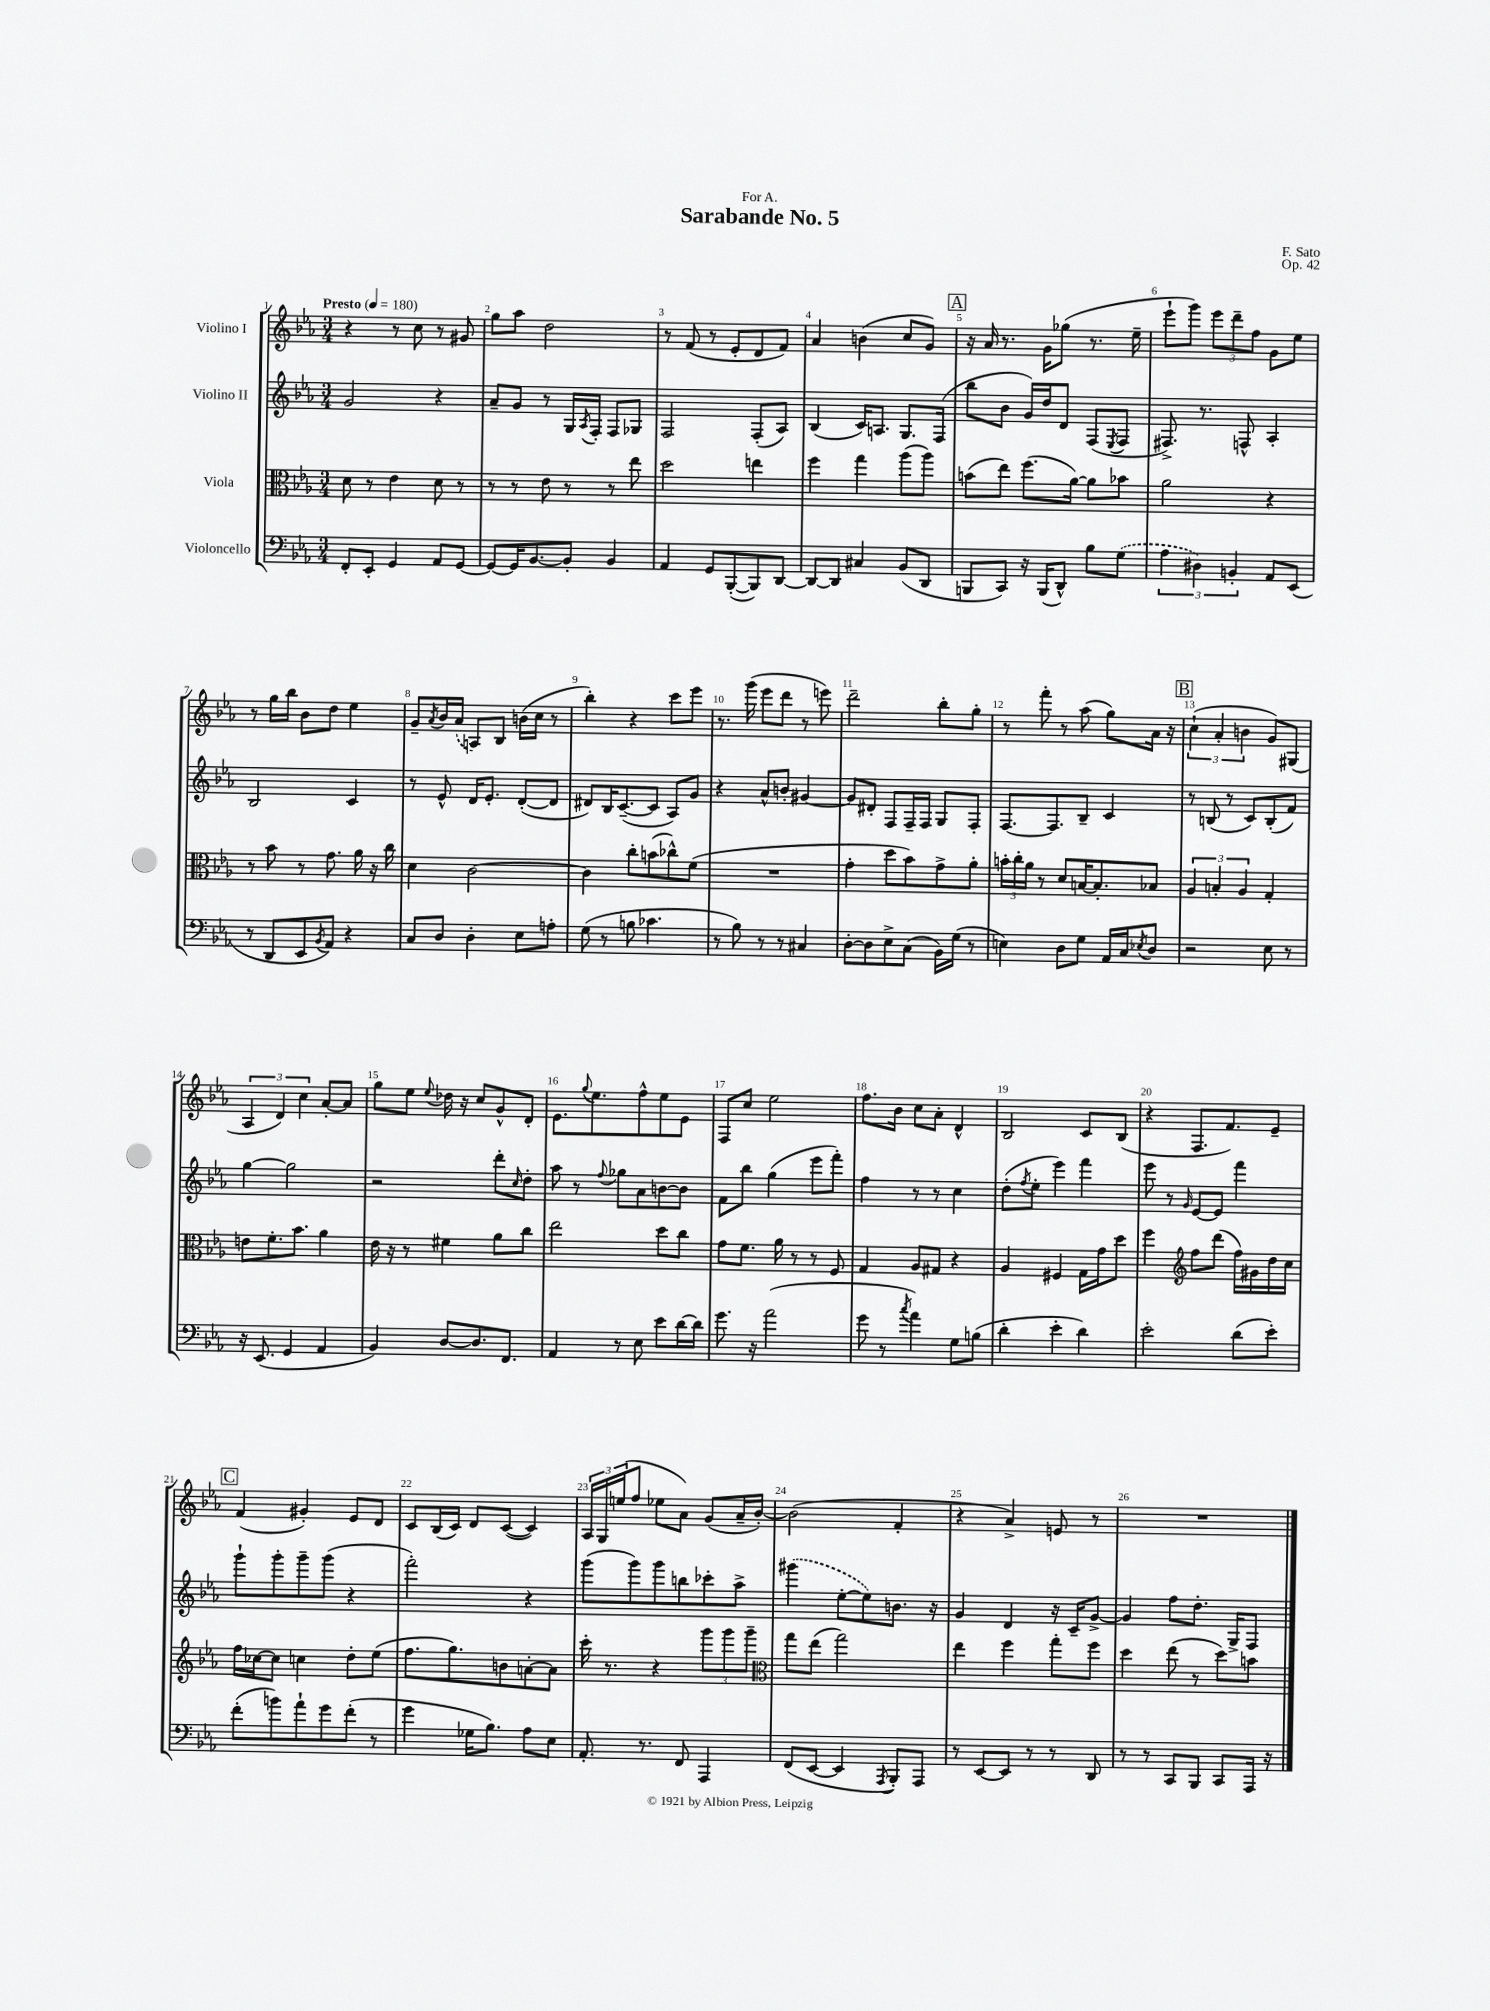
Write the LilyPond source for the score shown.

\header { title = "Sarabande No. 5" composer = "F. Sato" dedication = "For A." opus = "Op. 42" }
<<
\new StaffGroup <<
\new Staff = "s0" \with { instrumentName = "Violino I" } {
    \clef treble \key ees \major \numericTimeSignature \time 3/4 \tempo "Presto" 4 = 180
    r4 r8 c''8 r8 gis'8 |
    g''8 aes''8 d''2 |
    r8 f'8( r8 ees'8-. d'8 f'8) |
    aes'4 b'4( c''8 g'8) |
    \mark \markup { \box "A" } r16 aes'16 r8. g'16 ges''8( r8. ees''16-- |
    ees'''8-! g'''8) \tuplet 3/2 { ees'''8 d'''8-- f''8 } g'8 ees''8 |
    r8 g''16 bes''16 bes'8 d''8 ees''4 |
    g'8-- \acciaccatura { aes'8 } bes'16 \once \slurDashed aes'16( a8) bes8 b'16( c''16 r8 |
    bes''4-.) r4 c'''8 ees'''8 |
    r8. g'''16( ees'''8 d'''8 r8 e'''8) |
    d'''2-- bes''8-. g''8-. |
    r8 f'''8-. r8 aes''8( g''8) aes'16 r16 |
    \mark \markup { \box "B" } \tuplet 3/2 { c''4-!( aes'4-. b'4 } g'8) gis8( |
    \tuplet 3/2 { aes4 d'4) c''4 } aes'8~-. aes'8 |
    g''8 ees''8 \appoggiatura { ees''8 } des''16 r16 c''8 g'8-^ d'8-. |
    ees'8. \appoggiatura { g''8 } ees''8. f''8-^ ees''8 ees'8 |
    f8 c''8 ees''2 |
    f''8. bes'16 c''8 aes'8-. d'4-^ |
    bes2 c'8 bes8( |
    r4 f8. f'8.) ees'8-- |
    \mark \markup { \box "C" } f'4( gis'4-.) ees'8 d'8 |
    c'8 bes16( c'16) d'8 c'8~( c'4) |
    \tuplet 3/2 { aes16 g16 e''16( } f''8 ees''8 aes'8) g'8( aes'16-- bes'16~-.) |
    bes'2( f'4-. |
    r4 aes'4->) e'8 r8 |
    R2. \bar "|." |
}
\new Staff = "s1" \with { instrumentName = "Violino II" } {
    \clef treble \key ees \major \numericTimeSignature \time 3/4
    g'2 r4 |
    aes'8-- g'8 r8 g16 \acciaccatura { aes8 } f16-. f8 ges8 |
    f2 f8-.( aes8) |
    bes4( c'16) a8. g8. f16( |
    \mark \markup { \box "A" } bes''8 bes'8 g'16) d''16 d'8 f8( \acciaccatura { ees8 } f8 |
    fis8.->) r8. f8-^ aes4-. |
    bes2 c'4 |
    r8 ees'8-^ d'16 ees'8.-. d'8~-.( d'8 |
    dis'8) bes16 c'8.~--( c'8 aes8) g'8 |
    r4 aes'8-^ b'8-. gis'4~ |
    gis'8 dis'8-. f8 f16-- f16 g8 f8-. |
    f8.~ f8. bes8-- c'4 |
    \mark \markup { \box "B" } r8 b8( r8 c'8) b8-.( f'8) |
    g''4~ g''2 |
    r2 d'''8-. \grace { c''16 } d''8-. |
    aes''8 r8 \appoggiatura { f''8 } ges''8 aes'8 b'8~ b'8 |
    f'8 bes''8 g''4( ees'''8 f'''8-.) |
    f''4 r8 r8 c''4 |
    d''8-.( \acciaccatura { f''8 } ees''8-. ees'''4) f'''4 |
    ees'''8 r8 \grace { g'16 } ees'8~ ees'8 f'''4 |
    \mark \markup { \box "C" } g'''8-! g'''8-. g'''8-- g'''8( r4 |
    f'''2-.) r4 |
    g'''8( g'''8) g'''8 b''8 ces'''8-. aes''8-> |
    \once \slurDashed gis'''4( ees''8~-. ees''8) b'8. r16 |
    g'4 d'4 r16 c'16-- g'8~-> |
    g'4 f''8 d''8.-. g16-> f8 \bar "|." |
}
\new Staff = "s2" \with { instrumentName = "Viola" } {
    \clef alto \key ees \major \numericTimeSignature \time 3/4
    d'8 r8 ees'4 d'8 r8 |
    r8 r8 ees'8 r8 r8 ees''8 |
    d''2 e''4 |
    f''4 g''4 aes''8( aes''8) |
    \mark \markup { \box "A" } b'8( ees''8) f''8.( aes'16~) aes'8 bes'8 |
    aes'2 r4 |
    r8 bes'8 r8 g'8. aes'16 r16 c''16 |
    d'4 c'2~ |
    c'4 c''8-. b'8( ces''8-^) f'8( |
    R2. |
    g'4-. d''8 bes'8) g'8-> aes'8-. |
    \tuplet 3/2 { b'16-. c''16-. aes'16 } r8 d'8 b16~ b8.-. bes8 |
    \mark \markup { \box "B" } \tuplet 3/2 { aes4 b4-. aes4 } g4-. |
    e'8 f'8.-. bes'8. aes'4 |
    ees'16 r16 r8 fis'4 aes'8 c''8 |
    ees''2 d''8 c''8 |
    g'8 f'8. aes'16 r8 r8 f8 |
    g4 aes8 gis8 r4 |
    aes4 fis4 g16 g'16 d''8 |
    f''4 \clef treble f''8 d'''8( f''16) gis'16 d''16 c''16 |
    \mark \markup { \box "C" } f''16 ces''16~ ces''8 c''4 d''8-. ees''8( |
    f''8. g''8.) b'8 a'8~-. a'8 |
    c'''16-. r8. r4 \tuplet 3/2 { g'''8 g'''8 g'''8-- } |
    \clef alto g''8 ees''8( g''2) |
    ees''4 f''4 g''8-. f''8 |
    d''4 ees''8( r8 d''8) b'8 \bar "|." |
}
\new Staff = "s3" \with { instrumentName = "Violoncello" } {
    \clef bass \key ees \major \numericTimeSignature \time 3/4
    f,8-. ees,8-. g,4 aes,8 g,8~ |
    g,8~ g,16 bes,8.~ bes,8-. bes,4 |
    aes,4 g,8 bes,,8~-.( bes,,8) d,8~ |
    d,8~ d,8 cis4 bes,8( d,8 |
    \mark \markup { \box "A" } b,,8 c,8) r16 b,,16( d,8-^) bes8 \once \slurDashed g8( |
    \tuplet 3/2 { aes4 dis4) b,4-. } aes,8 ees,8( |
    r8 d,8 ees,8 \acciaccatura { bes,8 } aes,8) r4 |
    c8 d8 d4-. ees8 a8-. |
    g8( r8 b8 ces'4. |
    r8 bes8) r8 r8 cis4 |
    d8~-. d8 ees8-> c8( bes,16) g16( r8 |
    e4) d8 g8 aes,16 c16 \acciaccatura { ees8 } d8 |
    \mark \markup { \box "B" } r2 ees8 r8 |
    r16 ees,8.( g,4 aes,4 |
    bes,4) d8~ d8. f,8. |
    aes,4 r8 ees8 ees'8 d'16~ d'16 |
    g'8. r16 aes'2( |
    g'8 r8 \acciaccatura { c''8 } aes'4) g8 b8( |
    d'4-. ees'4-. d'4) |
    ees'2-. d'8( ees'8-.) |
    \mark \markup { \box "C" } f'8-.( b'8) aes'8-! g'8 f'8-.( r8 |
    g'4 ges16 bes8.) aes8 ees8 |
    aes,8.-. r8. f,8 aes,,4 |
    f,8( ees,8~ ees,4 \acciaccatura { aes,,8 } bes,,8-.) aes,,8 |
    r8 ees,8~ ees,8 r8 r8 d,8 |
    r8 r8 c,8 bes,,8 c,8 aes,,16 r16 \bar "|." |
}
>>
>>
\layout { \context { \Score \override BarNumber.break-visibility = ##(#f #t #t) barNumberVisibility = #all-bar-numbers-visible } }
